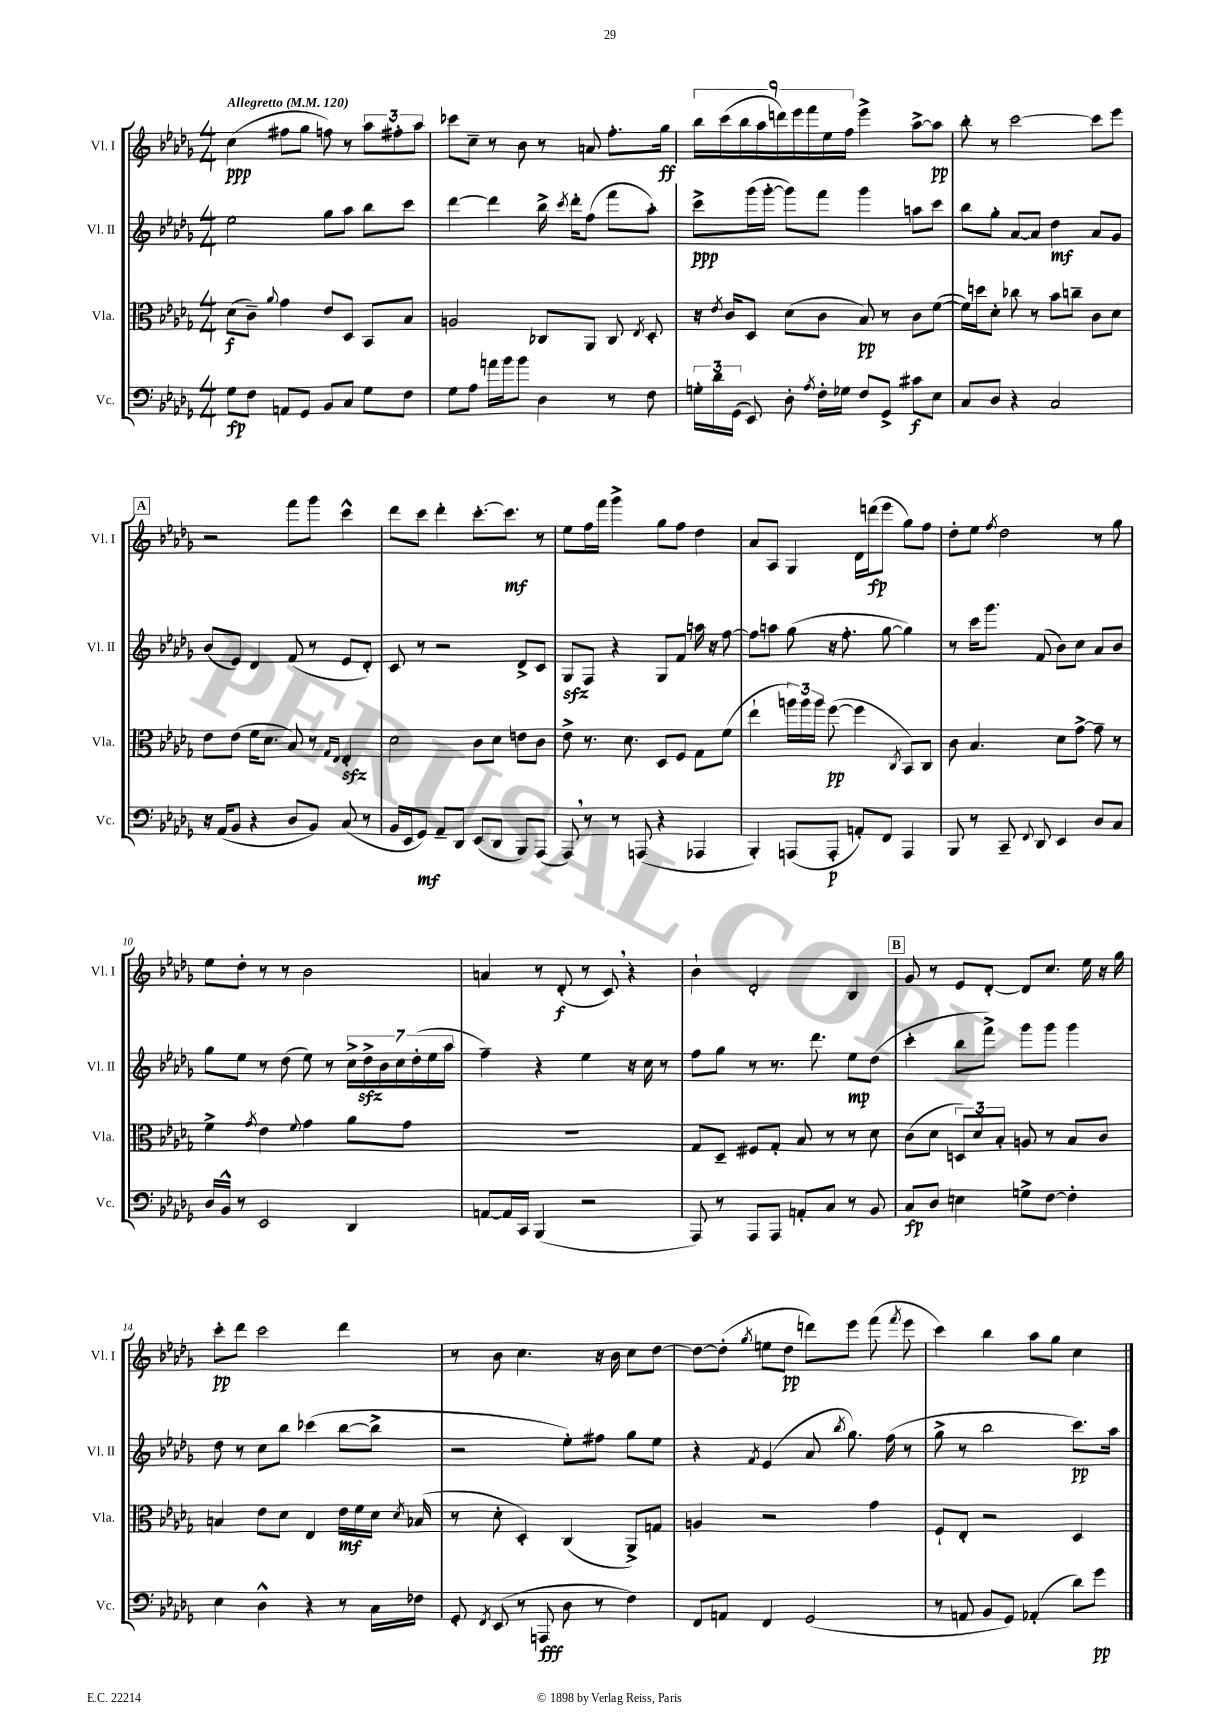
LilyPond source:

<<
\new StaffGroup <<
\new Staff = "s0" \with { instrumentName = "Vl. I" shortInstrumentName = "Vl. I" } {
    \clef treble \key des \major \numericTimeSignature \time 4/4 \tempo "Allegretto" 4 = 120
    \autoBeamOff c''4\ppp( fis''8[ ges''8] f''8) r8 \tuplet 3/2 { aes''8[ fis''8-. aes''8] } |
    ces'''8[ c''8]-- r8 bes'8 r8 a'8 f''8.[-. ges''16]\ff |
    \tuplet 9/8 { bes''16[ c'''16( bes''16 aes''16 d'''16) ees'''16 f'''16 ees''16 f''16] } ees'''4-> aes''8[~-> aes''8]\pp |
    bes''8-. r8 c'''2~ c'''8[ ees'''8] |
    \mark \markup { \box "A" } r2 f'''8[ ges'''8] c'''4-^ |
    des'''8[ c'''8] des'''4-. c'''8.[~-. c'''8.]\mf r8 |
    ees''8[ f''16 f'''16] ges'''4-> ges''8[ f''8] des''4 |
    aes'8[ aes8] ges4 des'16[ d'''16\fp( ees'''8] ges''8[) f''8] |
    des''8[-. ees''8] \acciaccatura { f''8 } des''2 r8 ges''8 |
    ees''8[ des''8]-. r8 r8 bes'2 |
    a'4 r8 des'8-.\f( r8 c'8) \breathe r4 |
    bes'4-! des'2-. bes4 |
    \mark \markup { \box "B" } ges'8 r8 ees'8[ des'8]~-. des'8[ c''8.] ees''16 r16 ges''16 |
    c'''8[-.\pp des'''8] c'''2 des'''4 |
    r8 bes'8 c''4. r16 bes'16 c''8[ des''8]~ |
    des''8[~ des''8]-.( \acciaccatura { ges''8 } e''8[ des''8]\pp d'''8[) ees'''8] f'''8( \acciaccatura { f'''8 } ees'''8 |
    c'''4) bes''4 aes''8[ ges''8] c''4 \bar "|." |
}
\new Staff = "s1" \with { instrumentName = "Vl. II" shortInstrumentName = "Vl. II" } {
    \clef treble \key des \major \numericTimeSignature \time 4/4
    \autoBeamOff ees''2 ges''8[ aes''8] bes''8[ c'''8] |
    des'''4~ des'''4 bes''16-> \acciaccatura { c'''8 } des'''16[-. f''8]( f'''8[ aes''8]-.) |
    c'''8[->\ppp ges'''16( ges'''16]~-. ges'''8[) f'''8] ges'''4 a''8[ c'''8] |
    bes''8[ ges''8]-. aes'8[~ aes'8] des''4\mf aes'8[ ges'8] |
    \mark \markup { \box "A" } bes'8[( ees'8]) des'4 f'8( r8 ees'8[ des'8]-.) |
    c'8 r8 r2 des'8[-> c'8] |
    ges8[\sfz f8] r4 ges8[ f'8] a''16 r16 f''8~ |
    f''8[ a''8] ges''8( r16 f''8.-. ges''8~ ges''4) |
    r8 c'''16[ ges'''8.] f'8( bes'8[) c''8] aes'8[ bes'8] |
    ges''8[ ees''8] r8 des''8( ees''8) r8 \tuplet 7/4 { c''16[-> des''16->\sfz bes'16 c''16 des''16-.( ees''16 aes''16] } |
    f''4--) r4 ees''4 r16 c''16 r8 |
    f''8[ ges''8] r8 r8. des'''8. ees''8[\mp des''8]( |
    \mark \markup { \box "B" } c'''4-. bes''8[ f'''8]->) ges'''8[ ges'''8] ges'''4 |
    des''8 r8 c''8[ bes''8] ces'''4( bes''8[~ bes''8]-> |
    r2 ees''8[-.) fis''8] ges''8[ ees''8] |
    r4 \acciaccatura { f'8 } ees'4( aes'8 \acciaccatura { bes''8 } ges''8.) f''16( r8 |
    ges''8-> r8 bes''2 c'''8.[\pp) aes''16] \bar "|." |
}
\new Staff = "s2" \with { instrumentName = "Vla." shortInstrumentName = "Vla." } {
    \clef alto \key des \major \numericTimeSignature \time 4/4
    \autoBeamOff des'8[\f( c'8]--) \appoggiatura { aes'8 } ges'4 ees'8[ des8] bes,8[ bes8] |
    a2 ces8[ aes,8] ces8 \acciaccatura { ees8 } des8-. |
    r16 \acciaccatura { ees'8 } c'16[ des8] des'8[( c'8] bes8\pp) r8 c'8[ f'8]~( |
    f'16[) d''16 des'8]-. ces''8 r8 bes'8[ c''8]-- c'8[ des'8] |
    \mark \markup { \box "A" } ees'8[ ees'8]( f'16[ des'8.] bes8) r8 \grace { ges16[ ees16] } ees4-.\sfz |
    des'2 c'8[ des'8] e'8[ c'8] |
    ees'8-> r8. des'8. des8[ f8] ges8[ f'8]( |
    ees''4-! \tuplet 3/2 { a''16[) a''16 a''16] } f''8~\pp( f''4 \acciaccatura { c8 } bes,8[) c8] |
    c'8 bes4. des'8[ ges'8]~-> ges'8-- r8 |
    f'4-> \acciaccatura { ges'8 } ees'4 \appoggiatura { f'8 } ges'4 aes'8[ ges'8] |
    R1 |
    ges8[ des8]-- fis8[ ges8]-. bes8 r8 r8 des'8 |
    \mark \markup { \box "B" } c'8[( des'8] \tuplet 3/2 { d8[) des'8 bes8]-. } a8 r8 bes8[ c'8] |
    b4 ees'8[ des'8] ees4 ees'16[\mf f'16 des'16] \acciaccatura { des'8 } bes16( |
    r8 des'8-. des4-.) c4( aes,8[->) g8] |
    a4 r2 ges'4 |
    f8[-! ees8]-. r2 des4 \bar "|." |
}
\new Staff = "s3" \with { instrumentName = "Vc." shortInstrumentName = "Vc." } {
    \clef bass \key des \major \numericTimeSignature \time 4/4
    \autoBeamOff ges8[\fp f8] a,8[ ges,8] bes,8[ c8] ges8[ f8] |
    ges8[ aes8] a'16[ bes'16 bes'8] des4 r8 f8 |
    \tuplet 3/2 { g16[-. des'16 ges,16]( } ees,8) des8-. \acciaccatura { aes8 } f16[-. ges16] f8[ ges,8]-> cis'8[\f ees8] |
    c8[ des8] r4 c2 |
    \mark \markup { \box "A" } r16 aes,16[( bes,8] r4 des8[ bes,8]) c8( r8 |
    bes,16[ ees,16 ges,8]\mf) aes,8[-- des,8] ees,8[( des,8] bes,,8[) aes,,8]( |
    aes,,8) \breathe r8 r8 a,,8( r4 aes,,4 |
    bes,,4-.) a,,8[( a,,8]-.\p a,8[-.) f,8] a,,4 |
    bes,,8 r8 c,8-- \appoggiatura { f,8 } des,8 ees,4 des8[ c8] |
    des16[ bes,16]-^ r8 ees,2 des,4 |
    a,8[~ a,16 c,16] bes,,4( r2 |
    aes,,8) r8 aes,,8[ aes,,8] a,8[-. c8] r8 bes,8 |
    \mark \markup { \box "B" } c8[\fp des8] e4 g8[-> f8]~ f4-. |
    ees4 des4-^ r4 r8 c16[ fes16] |
    ges,8-. \acciaccatura { f,8 } ees,8( r8 a,,8\fff des8 r8 f4) |
    f,8[ a,8] f,4 ges,2( |
    r8 a,8 bes,8[ ges,8]) aes,4-.( des'8[) ges'8]\pp \bar "|." |
}
>>
>>
